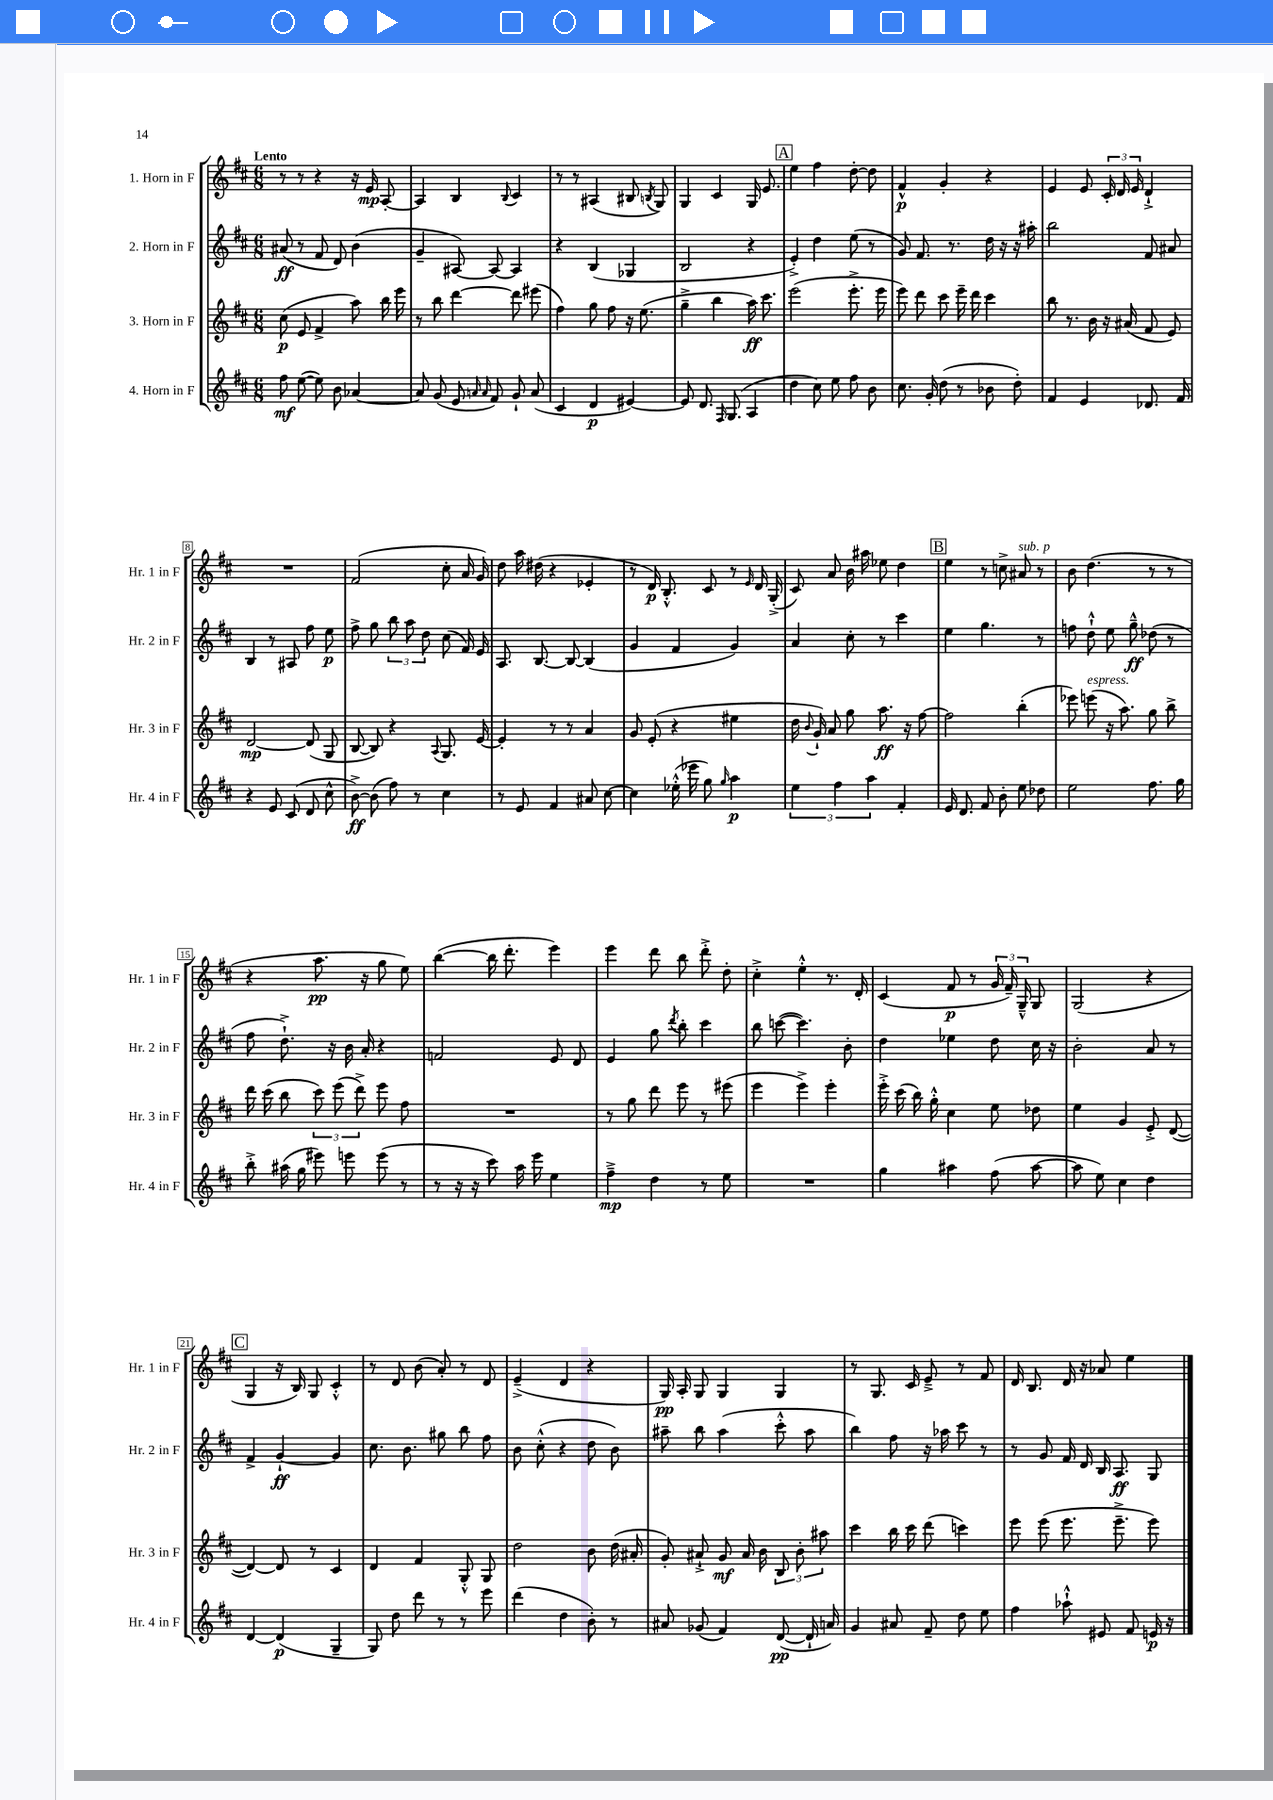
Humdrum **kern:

**kern	**dynam	**kern	**dynam	**kern	**dynam	**kern	**dynam
*part4	*part4	*part3	*part3	*part2	*part2	*part1	*part1
*staff4	*staff4	*staff3	*staff3	*staff2	*staff2	*staff1	*staff1
*I"4. Horn in F	*	*I"3. Horn in F	*	*I"2. Horn in F	*	*I"1. Horn in F	*
*I'Hr. 4 in F	*	*I'Hr. 3 in F	*	*I'Hr. 2 in F	*	*I'Hr. 1 in F	*
*clefG2	*	*clefG2	*	*clefG2	*	*clefG2	*
*k[f#c#]	*	*k[f#c#]	*	*k[f#c#]	*	*k[f#c#]	*
*M6/8	*	*M6/8	*	*M6/8	*	*M6/8	*
=1	=1	=1	=1	=1	=1	=1	=1
!	!	!	!	!	!	!LO:TX:a:B:t=Lento	!
8ff#\	mf	(8cc#\	p	(8a#X/	ff	8r	.
([8ee\	.	8e/	.	8r	.	8r	.
8ee\])	.	4f#^/	.	8f#/	.	4r	.
8b\	.	.	.	8d/)	.	.	.
[4a-X/	.	8aa\)	.	(4b\	.	16r	.
.	.	.	.	.	.	16e/	mp
.	.	16bb\	.	.	.	[8A'/	.
.	.	16eee\	.	.	.	.	.
=2	=2	=2	=2	=2	=2	=2	=2
8a-/]	.	8r	.	4g~/	.	4A/]	.
(8g/	.	8bb\	.	.	.	.	.
8e/	.	[4ddd\	.	[8A#X/)	.	4B/	.
16qqan/	.	.	.	.	.	.	.
16qqa/	.	.	.	.	.	.	.
8f#/)	.	.	.	8A#/_	.	.	.
.	.	.	.	.	.	8qqB/	.
8g`/	.	8ddd\]	.	4A#/]	.	4c#/	.
(8a/	.	(8eee#X\	.	.	.	.	.
=3	=3	=3	=3	=3	=3	=3	=3
4c#/	.	4ff#\)	.	4r	.	8r	.
.	.	.	.	.	.	8r	.
4d/	p	8gg\	.	(4B/	.	(4A#X/	.
.	.	8ff#\	.	.	.	.	.
[4e#X/)	.	16r	.	4G-X/	.	8B#X/	.
.	.	(8.ee\	.	.	.	.	.
.	.	.	.	.	.	8qBn/	.
.	.	.	.	.	.	8G/)	.
=4	=4	=4	=4	=4	=4	=4	=4
8e#/]	.	4gg~^\	.	2B/	.	4G/	.
8.d/	.	.	.	.	.	.	.
.	.	4bb\	.	.	.	4c#/	.
16qqF#/	.	.	.	.	.	.	.
(8.G/	.	.	.	.	.	.	.
4A/	.	16aa\)	ff	4r	.	16G/	.
.	.	8.ccc#\	.	.	.	8.e/	.
!!LO:REH:place=s1:t=A
=5	=5	=5	=5	=5	=5	=5	=5
4dd\	.	(2eee\	.	4e'^/)	.	4ee\	.
8cc#\)	.	.	.	4dd\	.	4ff#\	.
8ee\	.	.	.	.	.	.	.
8ff#\	.	8.eee'^\	.	(8ee\	.	[8dd'\	.
8b\	.	.	.	8r	.	8dd\]	.
.	.	16eee\	.	.	.	.	.
=6	=6	=6	=6	=6	=6	=6	=6
8.cc#\	.	8eee\)	.	8g/)	.	4f#^^/	p
.	.	8ddd\	.	8.f#/	.	.	.
16g'/	.	.	.	.	.	.	.
(8dd\	.	8ccc#\	.	.	.	4g'/	.
.	.	.	.	8.r	.	.	.
8r	.	16eee~\	.	.	.	.	.
.	.	16ddd\	.	.	.	.	.
8b-X\	.	4ccc#\	.	16dd\	.	4r	.
.	.	.	.	16r	.	.	.
8dd'\)	.	.	.	16r	.	.	.
.	.	.	.	16aa#X'\	.	.	.
=7	=7	=7	=7	=7	=7	=7	=7
4f#/	.	8bb\	.	2bb\	.	4e/	.
.	.	8.r	.	.	.	.	.
4e/	.	.	.	.	.	8e/	.
.	.	16b\	.	.	.	.	.
.	.	16r	.	.	.	24c#'/	.
.	.	.	.	.	.	24d/	.
.	.	(16a#X/	.	.	.	.	.
.	.	.	.	.	.	24e/	.
8.d-X/	.	8f#/	.	8f#/	.	4d`^/	.
.	.	8e/)	.	8a#X/	.	.	.
16f#/	.	.	.	.	.	.	.
!!LO:LB:g=z
=8	=8	=8	=8	=8	=8	=8	=8
4r	.	[2d/	mp	4B/	.	2.r	.
8e/	.	.	.	8r	.	.	.
(8c#/	.	.	.	8A#X/	.	.	.
8d/	.	(8d/]	.	8ff#\	.	.	.
8cc#^^\	.	8G/	.	8ee\	p	.	.
=9	=9	=9	=9	=9	=9	=9	=9
[8b^\)	ff	[8B/	.	8ff#^\	.	(2f#/	.
(8b\]	.	8B/])	.	8gg\	.	.	.
8ff#\)	.	4r	.	12bb\	.	.	.
.	.	.	.	12aa\	.	.	.
8r	.	.	.	.	.	.	.
.	.	.	.	12dd\	.	.	.
.	.	8qqA/	.	.	.	.	.
4cc#\	.	8.G/	.	(8cc#\	.	8cc#'\	.
.	.	.	.	16f#/)	.	16a/	.
.	.	[16e/	.	16e/	.	16g/)	.
=10	=10	=10	=10	=10	=10	=10	=10
8r	.	4e'/]	.	8.A/	.	8dd\	.
8e/	.	.	.	.	.	16aa\	.
.	.	.	.	[8.B/	.	(16dd#X\	.
4f#/	.	8r	.	.	.	4r	.
.	.	8r	.	8B/_	.	.	.
8a#X/	.	4a/	.	(4B/]	.	4e-X'/	.
[8cc#\	.	.	.	.	.	.	.
=11	=11	=11	=11	=11	=11	=11	=11
4cc#\]	.	8g/	.	4g/	.	8r	.
.	.	(8e'/	.	.	.	16d/)	p
.	.	.	.	.	.	8.B'^^/	.
(16ee-X'^^\	.	4r	.	4f#/	.	.	.
16eee-X\	.	.	.	.	.	.	.
8gg\)	.	.	.	.	.	8c#/	.
16qqgg/	.	.	.	.	.	.	.
4aa\	p	4ee#X\	.	4g/)	.	8r	.
.	.	.	.	.	.	16qqe/	.
.	.	.	.	.	.	16d/	.
.	.	.	.	.	.	(16G'^/	.
=12	=12	=12	=12	=12	=12	=12	=12
6ee\	.	16dd\	.	4a/	.	8c#/)	.
.	.	8qqb/	.	.	.	.	.
.	.	16g`/)	.	.	.	.	.
.	.	8a/	.	.	.	8a/	.
6ff#\	.	.	.	.	.	.	.
.	.	8gg\	.	8cc#'\	.	16b\	.
.	.	.	.	.	.	16aa#X\	.
6aa\	.	.	.	.	.	.	.
.	.	8.aa\	ff	8r	.	8ee-X\	.
4f#'/	.	.	.	4ccc#\	.	4dd\	.
.	.	16r	.	.	.	.	.
.	.	[8ff#\	.	.	.	.	.
!!LO:REH:place=s1:t=B
=13	=13	=13	=13	=13	=13	=13	=13
16e/	.	2ff#\]	.	4ee\	.	4ee\	.
8.d/	.	.	.	.	.	.	.
8f#/	.	.	.	4.gg\	.	8r	.
8b'\	.	.	.	.	.	8ccn^\	.
!	!	!	!	!	!	!LO:TX:a:i:t=sub. p	!
8ee\	.	(4bb'\	.	.	.	8a#X/	.
8dd-X\	.	.	.	8r	.	8r	.
=14	=14	=14	=14	=14	=14	=14	=14
2ee\	.	8eee-X\)	.	8ffn\	.	8b\	.
!	!	!LO:TX:a:i:t=espress.	!	!	!	!	!
.	.	(8eeen\	.	8dd`^^\	.	(4.dd\	.
.	.	16r	.	8ee\	.	.	.
.	.	8.aa\)	.	.	.	.	.
.	.	.	.	8gg~^^\	ff	.	.
8.ff#\	.	8gg\	.	(8dd-X\	.	8r	.
.	.	8bb^\	.	8r	.	8r	.
16gg\	.	.	.	.	.	.	.
!!LO:LB:g=z
=15	=15	=15	=15	=15	=15	=15	=15
8bb'^\	.	16ddd\	.	8ff#\	.	4r	.
.	.	(16ccc#\	.	.	.	.	.
(16aa#X\	.	8bb\	.	8.dd`^\)	.	.	.
16gg\	.	.	.	.	.	.	.
8eee#X\)	.	12ccc#\)	.	.	.	8.aa\	pp
.	.	.	.	16r	.	.	.
.	.	(12eee\	.	.	.	.	.
8eeen\	.	.	.	16b\	.	.	.
.	.	12ddd^\)	.	.	.	.	.
.	.	.	.	16a'/	.	16r	.
(8eee\	.	8eee\	.	4r	.	8gg\	.
8r	.	8ff#\	.	.	.	8ee\)	.
=16	=16	=16	=16	=16	=16	=16	=16
8r	.	2.r	.	2fn/	.	([4bb\	.
16r	.	.	.	.	.	.	.
16r	.	.	.	.	.	.	.
8ccc#\)	.	.	.	.	.	16bb\]	.
.	.	.	.	.	.	8.ddd'\	.
16aa\	.	.	.	.	.	.	.
16eee\	.	.	.	.	.	.	.
4ee\	.	.	.	8e/	.	4eee\)	.
.	.	.	.	8d/	.	.	.
=17	=17	=17	=17	=17	=17	=17	=17
4ff#~^\	mp	8r	.	4e/	.	4eee\	.
.	.	8gg\	.	.	.	.	.
4dd\	.	8ddd\	.	8gg\	.	8ddd\	.
.	.	.	.	8qddd/	.	.	.
.	.	8eee\	.	8bb'\	.	8bb\	.
8r	.	8r	.	4ccc#\	.	8ddd'^\	.
8ee\	.	(8eee#X\	.	.	.	8dd'\	.
=18	=18	=18	=18	=18	=18	=18	=18
2.r	.	4eee\	.	8bb\	.	4cc#'^\	.
.	.	.	.	([8cccn\	.	.	.
.	.	4eee^\)	.	4.ccc\])	.	4ee'^^\	.
.	.	4eee'\	.	.	.	8.r	.
.	.	.	.	8b'\	.	.	.
.	.	.	.	.	.	16d'/	.
=19	=19	=19	=19	=19	=19	=19	=19
4gg\	.	16eee'^\	.	4dd\	.	(4c#/	.
.	.	(16ccc#\	.	.	.	.	.
.	.	16bb\)	.	.	.	.	.
.	.	16gg'^^\	.	.	.	.	.
4aa#X\	.	4cc#\	.	4ee-X\	.	8f#/	p
.	.	.	.	.	.	8r	.
(8ff#\	.	8ee\	.	8dd\	.	24g/	.
.	.	.	.	.	.	24f#~/)	.
.	.	.	.	.	.	24G~^^/	.
[8aa#\	.	8dd-X\	.	16cc#\	.	8G/	.
.	.	.	.	16r	.	.	.
=20	=20	=20	=20	=20	=20	=20	=20
8aa#\]	.	4ee\	.	2b'\	.	(2G/	.
8ee\)	.	.	.	.	.	.	.
4cc#\	.	4g/	.	.	.	.	.
4dd\	.	8e'^/	.	8a/	.	4r	.
.	.	([8d/	.	8r	.	.	.
!!LO:LB:g=z
!!LO:REH:place=s1:t=C
=21	=21	=21	=21	=21	=21	=21	=21
[4d/	.	4d/_)	.	4f#^/	.	4G/	.
(4d/]	p	8d/]	.	[4g`/	ff	16r	.
.	.	.	.	.	.	16B/)	.
.	.	8r	.	.	.	8G/	.
4G~/	.	4c#/	.	4g/]	.	4c#'^^/	.
=22	=22	=22	=22	=22	=22	=22	=22
8G/)	.	4d/	.	8.cc#\	.	8r	.
8dd\	.	.	.	.	.	8d/	.
.	.	.	.	8.b\	.	.	.
8ddd\	.	4f#/	.	.	.	(8b\	.
8r	.	.	.	8gg#X\	.	8a'/)	.
8r	.	8G'^^/	.	8bb\	.	8r	.
8eee\	.	8G/	.	8ff#\	.	8d/	.
=23	=23	=23	=23	=23	=23	=23	=23
(4ddd\	.	2dd\	.	8b\	.	(4e~^/	.
.	.	.	.	(8cc#'^^\	.	.	.
4dd\	.	.	.	4r	.	4d/	.
8b'\)	.	8b\	.	8dd\	.	4r	.
8r	.	(16dd\	.	8b\)	.	.	.
.	.	16a#X'/	.	.	.	.	.
=24	=24	=24	=24	=24	=24	=24	=24
8a#X/	.	8g'/)	.	8aa#X~\	.	16G/)	pp
.	.	.	.	.	.	16A'/	.
(8g-X/	.	8a#X`^/	.	8bb\	.	8G/	.
4f#/)	.	8g/	mf	(4aa#\	.	4G/	.
.	.	16a#/	.	.	.	.	.
.	.	16b\	.	.	.	.	.
([8d/	pp	12B/	.	8ccc#'^^\	.	4G/	.
.	.	12b'\	.	.	.	.	.
16d`/]	.	.	.	8aa#\	.	.	.
.	.	12aa#X\	.	.	.	.	.
16an/)	.	.	.	.	.	.	.
=25	=25	=25	=25	=25	=25	=25	=25
4g/	.	4ccc#\	.	4bb\)	.	8r	.
.	.	.	.	.	.	8.G/	.
8a#X/	.	16bb\	.	8ff#\	.	.	.
.	.	16ccc#\	.	.	.	16c#/	.
8f#~/	.	(8ddd\	.	16r	.	8e~^/	.
.	.	.	.	16aa-X\	.	.	.
8dd\	.	4cccn\)	.	8ccc#\	.	8r	.
8ee\	.	.	.	8r	.	8f#/	.
=26	=26	=26	=26	=26	=26	=26	=26
4ff#\	.	8eee\	.	8r	.	16d/	.
.	.	.	.	.	.	8.B/	.
.	.	(8eee\	.	8g/	.	.	.
8aa-X`^^\	.	8.eee\	.	16f#/	.	16d/	.
.	.	.	.	16d/	.	16r	.
8e#X/	.	.	.	16B/	.	8a-X/	.
.	.	8.eee~^\	.	8.A/	ff	.	.
8f#/	.	.	.	.	.	4ee\	.
16en/	p	8eee\)	.	8G/	.	.	.
16r	.	.	.	.	.	.	.
==	==	==	==	==	==	==	==
*-	*-	*-	*-	*-	*-	*-	*-
